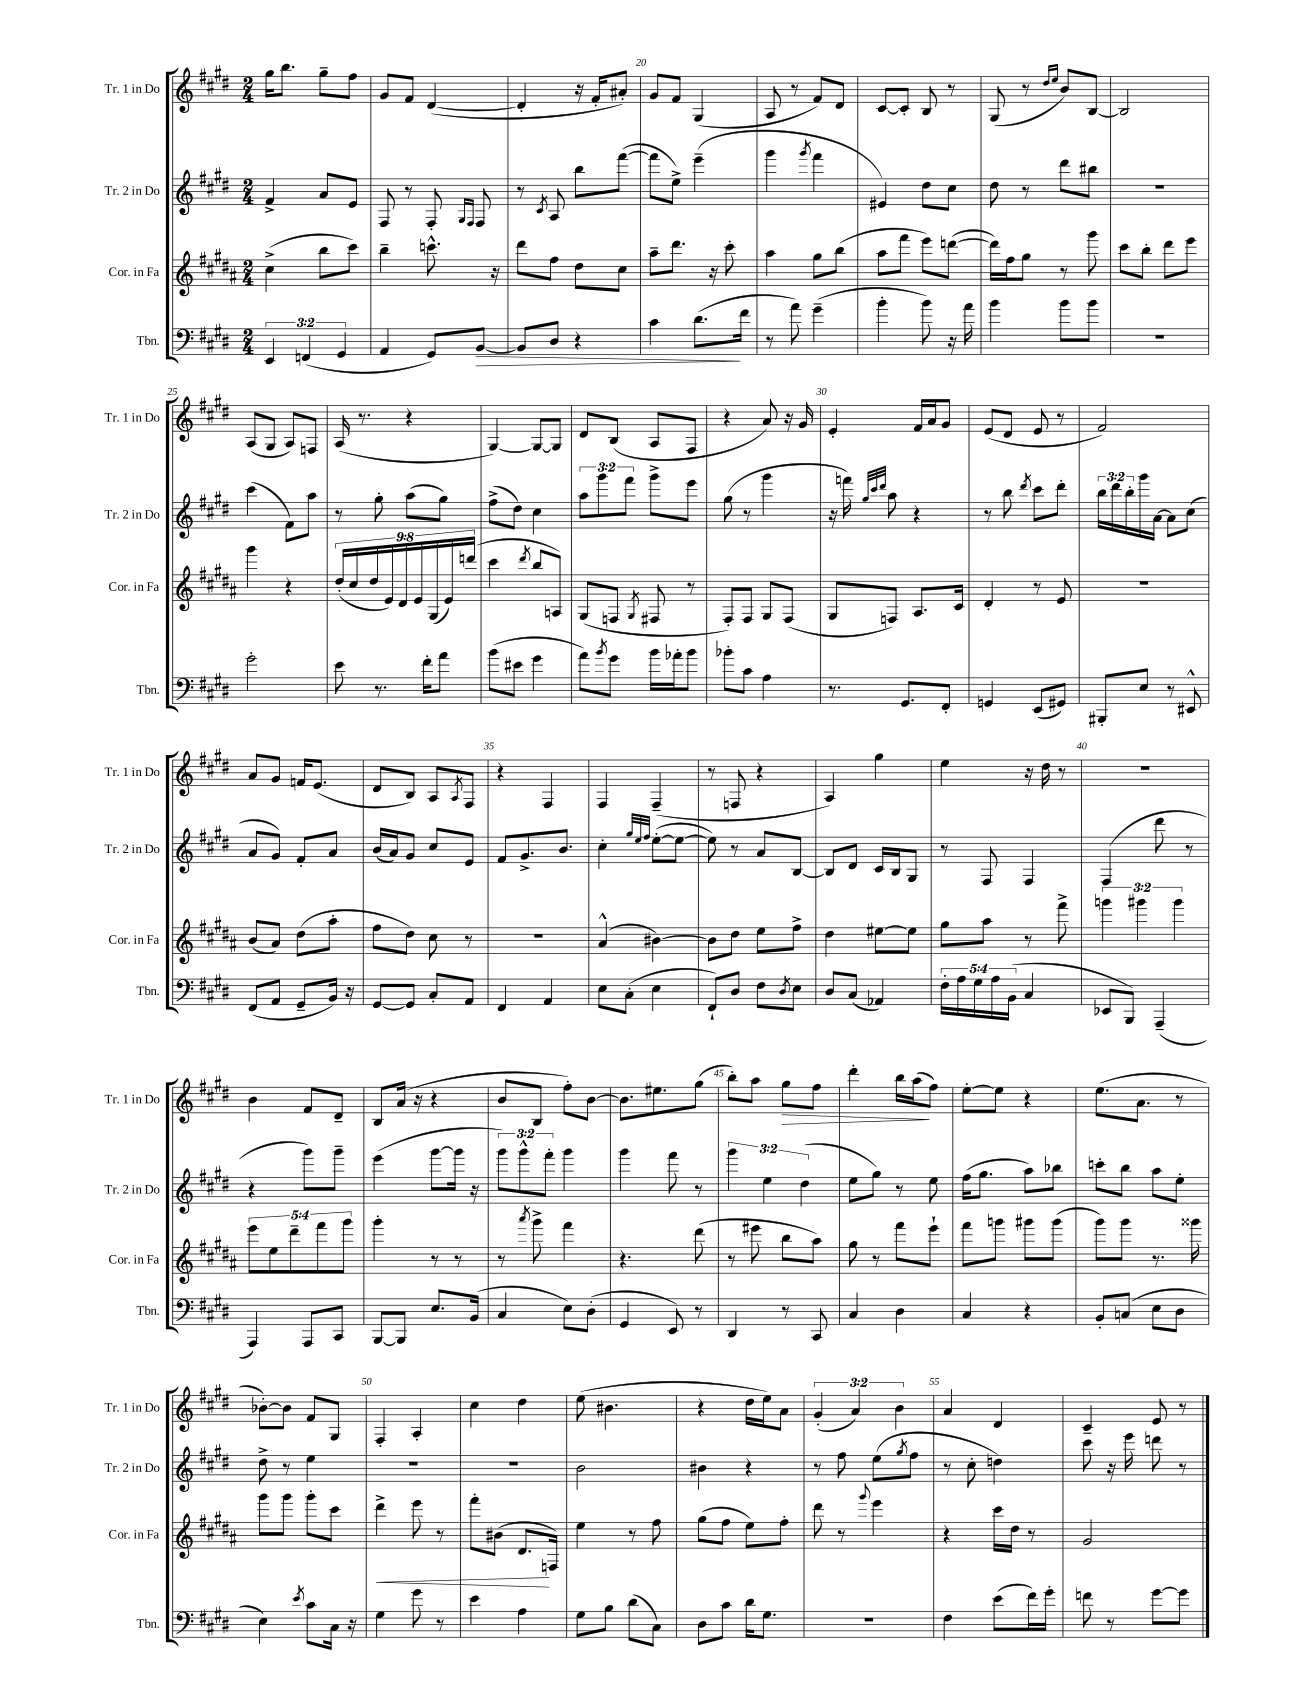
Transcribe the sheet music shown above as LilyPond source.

<<
\new StaffGroup <<
\new Staff = "s0" \with { instrumentName = "Tr. 1 in Do" shortInstrumentName = "Tr. 1 in Do" } {
    \clef treble \key e \major \numericTimeSignature \time 2/4 \override Staff.TupletNumber.text = #tuplet-number::calc-fraction-text
    gis''16 b''8. gis''8-- fis''8 |
    gis'8 fis'8 dis'4~( |
    dis'4-. r16 fis'16-. ais'8-.) |
    gis'8 fis'8 gis4( |
    a8 r8 fis'8) dis'8 |
    cis'8~ cis'8-. b8 r8 |
    gis8( r8 \grace { dis''16 e''16 } b'8) b8~ |
    b2 |
    a8( gis8 a8) f8 |
    a16( r8. r4 |
    gis4~) gis8~ gis8 |
    dis'8 b8( a8 fis8 |
    r4 a'8) r16 gis'16 |
    e'4-. fis'16 a'16 gis'8 |
    e'8( dis'8 e'8 r8 |
    fis'2) |
    a'8 gis'8 f'16 e'8.( |
    dis'8 b8) a8 \acciaccatura { a8 } fis8 |
    r4 fis4 |
    fis4 fis4--( |
    r8 f8 r4 |
    a4) gis''4 |
    e''4 r16 dis''16 r8 |
    r2 |
    b'4 fis'8 dis'8-- |
    b8 a'16( r16 r4 |
    b'8 b8 fis''8-.) b'8~ |
    b'8. eis''8. gis''8( |
    b''8-.) a''8 gis''8\> fis''8 |
    dis'''4-. b''16 a''16\!( fis''8) |
    e''8~-. e''8 r4 |
    e''8.( a'8. r8 |
    bes'8~-.) bes'8 fis'8 gis8 |
    fis4-. a4-. |
    cis''4 dis''4 |
    e''8( bis'4. |
    r4 dis''16 e''16) a'8 |
    \tuplet 3/2 { gis'4-.( a'4) b'4 } |
    a'4 dis'4 |
    cis'4-- e'8 r8 \bar "|." |
}
\new Staff = "s1" \with { instrumentName = "Tr. 2 in Do" shortInstrumentName = "Tr. 2 in Do" } {
    \clef treble \key e \major \numericTimeSignature \time 2/4 \override Staff.TupletNumber.text = #tuplet-number::calc-fraction-text
    fis'4-> a'8 e'8 |
    fis8 r8 fis8-. \grace { gis16 fis16 } fis8 |
    r8 \acciaccatura { cis'8 } a8 b''8 fis'''8~( |
    fis'''8 e''8->) e'''4--( |
    gis'''4 \acciaccatura { gis'''8 } fis'''4 |
    eis'4) dis''8 cis''8 |
    dis''8 r8 dis'''8 bis''8 |
    r2 |
    cis'''4( fis'8) a''8 |
    r8 gis''8-. a''8( gis''8) |
    fis''8->( dis''8) cis''4 |
    \tuplet 3/2 { a''8 gis'''8 fis'''8 } gis'''8-> e'''8 |
    gis''8( r8 gis'''4 |
    r16 f'''16) \grace { gis''32 cis'''32 dis'''32 } a''8 r4 |
    r8 b''8 \acciaccatura { dis'''8 } cis'''8 dis'''8-. |
    \tuplet 3/2 { b''16 dis'''16 b''16-. } gis'''16 a'16~ a'8 cis''8( |
    a'8 gis'8) fis'8-. a'8 |
    b'16( a'16) gis'8 cis''8 e'8 |
    fis'8 gis'8.-> b'8. |
    cis''4-. \grace { gis''32 e''32 fis''32 } e''8~-.( e''8~ |
    e''8) r8 a'8 b8~ |
    b8 dis'8 cis'16 b16 gis8 |
    r8 fis8 fis4 |
    fis4( dis'''8 r8 |
    r4 gis'''8) gis'''8-- |
    e'''4( gis'''8~ gis'''16 r16 |
    \tuplet 3/2 { gis'''8) gis'''8-^ fis'''8-. } gis'''4 |
    gis'''4 fis'''8 r8 |
    \tuplet 3/2 { gis'''4 e''4 dis''4( } |
    e''8 gis''8) r8 e''8 |
    fis''16( gis''8. a''8) bes''8 |
    c'''8-. b''8 a''8 e''8-. |
    dis''8-> r8 e''4 |
    R2 |
    R2 |
    b'2 |
    bis'4 r4 |
    r8 fis''8 e''8( \acciaccatura { gis''8 } fis''8 |
    r8 cis''8-. d''4) |
    cis'''8 r16 e'''16 d'''8 r8 \bar "|." |
}
\new Staff = "s2" \with { instrumentName = "Cor. in Fa" shortInstrumentName = "Cor. in Fa" } {
    \clef treble \key b \major \numericTimeSignature \time 2/4 \override Staff.TupletNumber.text = #tuplet-number::calc-fraction-text
    cis''4->( b''8 cis'''8) |
    b''4-- c'''8.-^ r16 |
    dis'''8 fis''8 dis''8 cis''8 |
    ais''8-- dis'''8. r16 cis'''8-. |
    ais''4 gis''8 b''8( |
    ais''8 fis'''8 e'''8) d'''8~( |
    d'''16) fis''16 gis''8 r8 gis'''8 |
    cis'''8 b''8-. dis'''8 e'''8 |
    gis'''4 r4 |
    \tuplet 9/8 { dis''16-.( cis''16 dis''16 e'16) dis'16 e'16 gis16( e'16) d'''16( } |
    cis'''4 \acciaccatura { dis'''8 } b''8 a8) |
    gis8( f8 \acciaccatura { gis8 } fis8 r8 |
    fis8-.) fis8 gis8 fis8( |
    gis8 f8) ais8. cis'16 |
    dis'4-. r8 e'8 |
    r2 |
    b'8( ais'8) dis''8( ais''8-. |
    fis''8 dis''8) cis''8 r8 |
    R2 |
    ais'4-^( bis'4~) |
    bis'8 dis''8 e''8 fis''8-> |
    dis''4 eis''8~ eis''8 |
    gis''8 ais''8 r8 fis'''8-> |
    \tuplet 3/2 { g'''4 gis'''4 gis'''4 } |
    \tuplet 5/4 { e'''8 e''8 dis'''8-- fis'''8 gis'''8 } |
    gis'''4-. r8 r8 |
    r8 \acciaccatura { ais'''8 } gis'''8-> fis'''4 |
    r4. dis'''8( |
    r8 eis'''8 b''8 ais''8) |
    gis''8 r8 fis'''8 e'''8-! |
    fis'''8 g'''8 gis'''8 gis'''8( |
    gis'''8) gis'''8 r8. gisis'''16 |
    gis'''8 gis'''8 gis'''8-. cis'''8 |
    dis'''4->\< e'''8 r8 |
    fis'''8-. bis'8( dis'8.\! f16) |
    e''4 r8 fis''8 |
    gis''8( fis''8 e''8) fis''8-. |
    dis'''8 r8 \appoggiatura { gis'''8 } e'''4 |
    r4 cis'''16 dis''16 r8 |
    gis'2 \bar "|." |
}
\new Staff = "s3" \with { instrumentName = "Tbn." shortInstrumentName = "Tbn." } {
    \clef bass \key e \major \numericTimeSignature \time 2/4 \override Staff.TupletNumber.text = #tuplet-number::calc-fraction-text
    \tuplet 3/2 { e,4 f,4( gis,4 } |
    a,4 gis,8) b,8~\> |
    b,8 dis8 r4 |
    cis'4 dis'8.\!( fis'16 |
    r8 a'8) gis'4--( |
    b'4-. b'8) r16 a'16 |
    b'4 b'8 b'8 |
    R2 |
    gis'2-. |
    e'8 r8. fis'16-. a'8 |
    b'8( eis'8 gis'4 |
    a'8) \acciaccatura { b'8 } gis'8 b'16 aes'16-. b'8 |
    bes'8-. cis'8 a4 |
    r8. gis,8. fis,8-. |
    g,4 e,8( gis,8) |
    bis,,8-. e8 r8 eis,8-^ |
    fis,8( a,8 gis,8-- b,16) r16 |
    gis,8~ gis,8 cis8-. a,8 |
    fis,4 a,4 |
    e8 cis8-.( e4 |
    fis,8-!) dis8 fis8 \acciaccatura { dis8 } e8 |
    dis8 cis8( aes,4) |
    \tuplet 5/4 { fis16-. a16 gis16 a16 b,16( } cis4 |
    ees,8 b,,8) a,,4--( |
    a,,4) a,,8 cis,8 |
    b,,8~ b,,8 e8. b,16( |
    cis4 e8) dis8-.( |
    gis,4 e,8) r8 |
    dis,4 r8 cis,8 |
    cis4 dis4 |
    cis4 r4 |
    b,8-. c8( e8 dis8 |
    e4) \acciaccatura { e'8 } cis'8 cis16 r16 |
    gis4 gis'8 r8 |
    e'4 a4 |
    gis8 b8 dis'8( cis8) |
    dis8 cis'8 dis'16 gis8. |
    r2 |
    fis4 e'8( fis'16) gis'16-. |
    f'8 r8 gis'8~ gis'8 \bar "|." |
}
>>
>>
\layout { \context { \Score currentBarNumber = #17 \override BarNumber.break-visibility = ##(#f #t #t) barNumberVisibility = #(every-nth-bar-number-visible 5) } }
